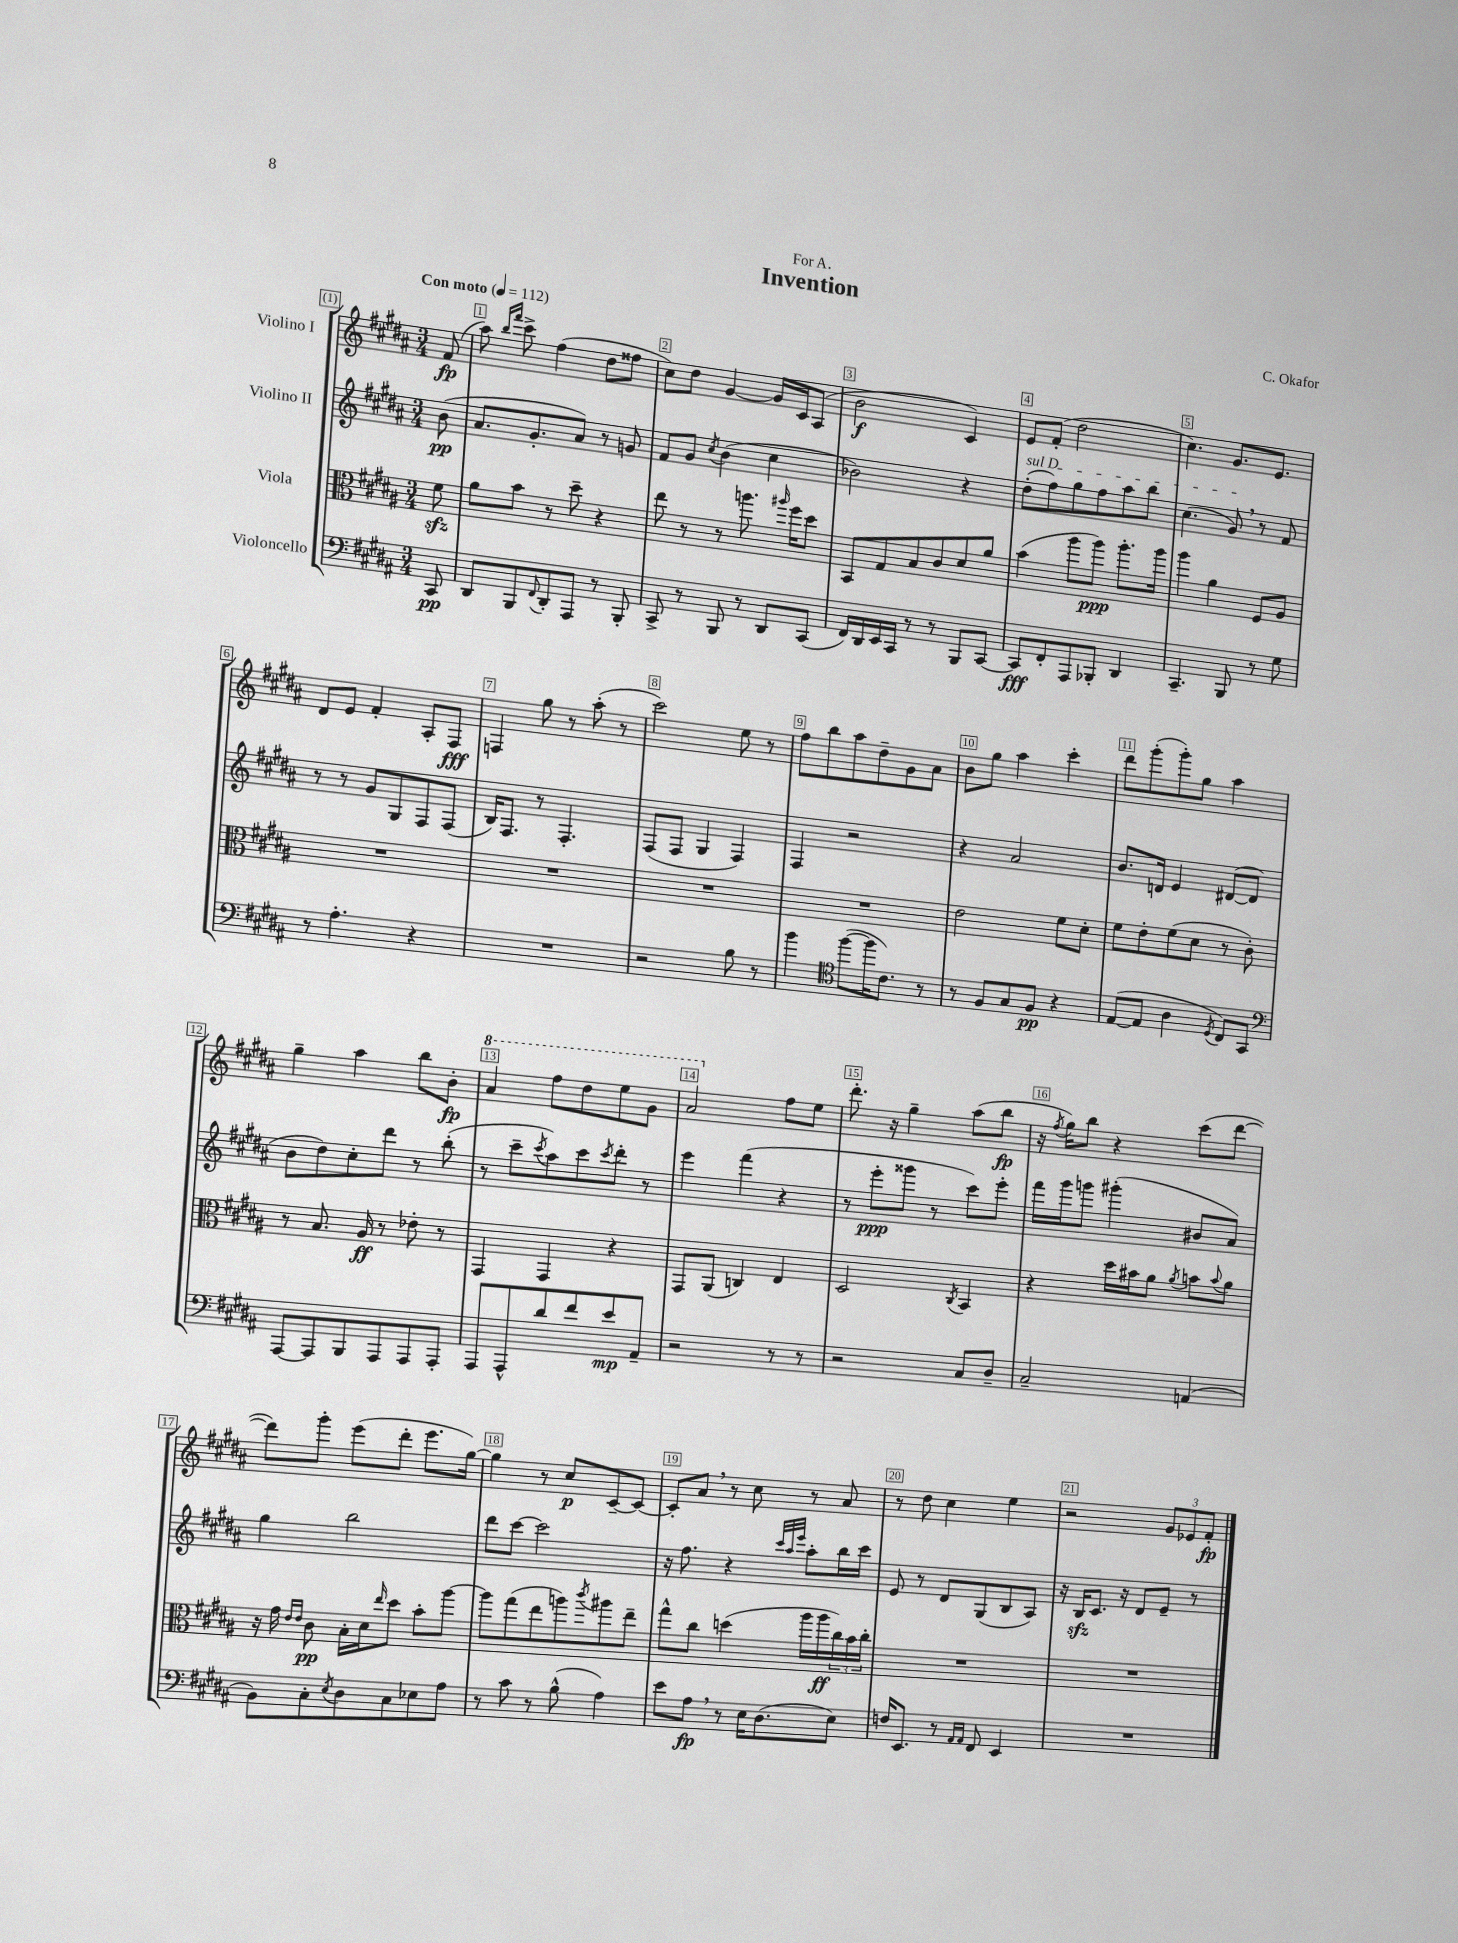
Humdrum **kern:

**kern	**kern	**kern	**kern
*staff4	*staff3	*staff2	*staff1
*clefF4	*clefC3	*clefG2	*clefG2
*k[f#c#g#d#a#]	*k[f#c#g#d#a#]	*k[f#c#g#d#a#]	*k[f#c#g#d#a#]
*M3/4	*M3/4	*M3/4	*M3/4
*MM112	*MM112	*MM112	*MM112
8CC#/	8f#\	(8b\	(8f#/
=	=	=	=
8DD#/L	8a#\L	8.a#/L	8aa#\)
.	.	.	16qqbb/LL
.	.	.	16qqfff#/JJ
8BBB/	8b\J	.	8ccc#^\
.	.	8.g#'/	.
8qqFF#/	.	.	.
8DD#'/	8r	.	(4ff#\
8AAA#/J	8dd#~\	8a#/J)	.
8r	4r	8r	8dd#\L
8BBB'/	.	8g/	8ff##\J
=	=	=	=
8CC#^/	8ee\	8f#/L	8cc#\L)
8r	8r	8g#/J	8dd#\J
.	.	8qcc#/	.
8BBB/	8r	(4b\	[4g#/
8r	8.aa\	.	.
8DD#/L	.	4cc#\	16g#/]LL
.	16qqaa#/	.	.
.	16ff#\LK	.	16c#/J
(8CC#/J	8dd#\J	.	(8A#/J
=	=	=	=
16FF#/LL)	8BB/L	2b-\)	2b\
16DD#/	.	.	.
16EE/	8G#/	.	.
16CC#/JJ	.	.	.
8r	8B/	.	.
8r	8c#/	.	.
8BBB/L	8d#/	4r	4c#/)
[8CC#/J	8a#/J	.	.
=	=	=	=
8CC#/]L	(4b\	(8dd#'\L	8e/L
8FF#'/	.	8ff#\)	(8f#'/J
8AAA#/	8aa#\L	8gg#\	2dd#\
8BBB-'/J	8aa#\J)	8ff#\	.
4DD#/	8.aa#'\L	8aa#\	.
.	.	8bb\J	.
.	16aa#\Jk	.	.
=	=	=	=
4.CC#~/	4aa#\	(4.cc#\	4.cc#\)
.	4a#\	.	.
8BBB/	.	8g#/)	8.g#/L
8r	8F#/L	8r	.
.	.	.	8.e/J
8G#\	8A#/J	8f#/	.
=	=	=	=
8r	2.r	8r	8d#/L
4.A#'\	.	8r	8e/J
.	.	8g#/L	4f#'/
.	.	8G#/	.
4r	.	8F#/	8A#'/L
.	.	(8F#/J	8F#/J
=	=	=	=
2.r	2.r	16B/LK)	4F/
.	.	8.F#/J	.
.	.	8r	8gg#\
.	.	4.F#'/	8r
.	.	.	(8aa#'\
.	.	.	8r
=	=	=	=
2r	2.r	(8F#/L	2ccc#\)
.	.	8F#/J	.
.	.	4G#/	.
8B\	.	4F#/)	8ee\
8r	.	.	8r
=	=	=	=
4b\	2.r	4F#/	8ff#\L
.	.	.	8bb\
*clefC4	*	*	*
([8ff#\L	.	2r	8aa#\
16ff#\]K	.	.	8dd#~\
8.c#\J)	.	.	.
.	.	.	8g#\
8r	.	.	8a#\J
=	=	=	=
8r	2e\	4r	8b\L
8F#/L	.	.	8gg#\J
8G#/	.	2a#/	4aa#\
8F#/J	.	.	.
4r	8f#\L	.	4ccc#'\
.	8d#'\J	.	.
=	=	=	=
([8E/L	8f#\L	8.b/L	8ddd#\L
8E/]J	8e'\	.	(8ggg#'\
.	.	16d/Jk	.
4A#\	(8f#\	4e/	8ggg#'\)
.	8d#\J	.	8gg#\J
8qD#/	.	.	.
8C#/L)	8r	([8d#/L	4aa#\
8GG#/J	8c#'\)	8d#/]J	.
=	=	=	=
*clefF4	*	*	*
[8AAA#/L	8r	8b\L	4gg#~\
8AAA#/]	8.B/	8dd#\)	.
8BBB/	.	8cc#'\	4aa#\
.	16A#/	.	.
8AAA#/	8r	8ddd#\J	.
8AAA#/	8e-'\	8r	8bb\L
8AAA#'/J	8r	(8bb'\	8b'\J
=	=	=	=
8AAA#/L	4GG#/	8r	4aa#/
8AAA#^^/	.	8ccc#~\L	.
.	.	8qccc#/	.
8d#/	4GG#/	8aa#\)	8fff#\L
8f#/	.	8ccc#\	8ddd#\
.	.	8qccc#/	.
8e/	4r	8ddd#'\J	8eee\
8AA#~/J	.	8r	8gg#\J
=	=	=	=
2r	8GG#/L	4eee\	2aa#/
.	(8AA#/J	.	.
.	4C/)	(4fff#\	.
8r	4E/	4r	8ff#\L
8r	.	.	8ee\J
=	=	=	=
2r	2D#/	8r	8.ddd#'\
.	.	8eee'\L	.
.	.	.	16r
.	.	8ggg##\J	4gg#~\
.	.	8r	.
.	8qC#/	.	.
8C#/L	4BB/	8ccc#\L)	(8aa#\L
8D#~/J	.	8eee'\J	8bb\J
=	=	=	=
2C#~/	4r	16fff#\LL	16r
.	.	.	8qff#/
.	.	16ggg#\J	16gg#\LK)
.	.	8ggg\J	8bb\J
.	16dd#\LL	(4ggg#'\	4r
.	16b#\J	.	.
.	8a#\J	.	.
.	8qa#/	.	.
(4AA/	8b\L	8b#/L	(8ccc#\L
.	8qqb/	.	.
.	8a#\J	8a#/J)	[8ddd#\J
=	=	=	=
8BB\L)	16r	4gg#\	8ddd#\]L)
.	16g#\	.	.
.	16qqe/LL	.	.
.	16qqe/JJ	.	.
8C#'\	8c#\	.	8ggg#'\J
8qE/	.	.	.
8D#\	16B'\LL	2bb\	(8eee\L
.	16d#\J	.	.
.	16qqee/	.	.
8C#\	8dd#\J	.	8ddd#'\J
8E-\	8b'\L	.	8.eee\L
8A#\J	[8aa#\J	.	.
.	.	.	[16gg#\Jk)
=	=	=	=
8r	8aa#\]L	8ddd#\L	4gg#\]
8c#\	(8gg#\	[8ccc#\J	.
8r	8ee\	2ccc#\]	8r
(8B^^\	8aa\)	.	8cc#/L
.	8qccc#/	.	.
4A#\)	8aa#\	.	[8c#~/
.	8ee~\J	.	8c#/_J
=	=	=	=
8e\L	8gg#^^\L	16r	8c#'/]L
.	.	8.ff#\	.
8A#\J	8cc#\J	.	8a#/J
8r	(4dd\	4r	8r
16E\LK	.	.	8cc#\
(8.D#\	.	.	.
.	.	32qqccc#/LLL	.
.	.	32qqaa#/	.
.	.	32qqeee/JJJ	.
.	16aa#\LL	8aa#'\L	8r
.	16aa#\	.	.
8E\J)	24cc#\)	16bb\L	8a#/
.	24b\	.	.
.	.	16ccc#\JJ	.
.	24cc#'\JJ	.	.
=	=	=	=
16F/LK	2.r	8e/	8r
8.EE/J	.	.	.
.	.	8r	8dd#\
8r	.	8d#/L	4cc#\
16qqAA#/LL	.	.	.
16qqAA#/JJ	.	.	.
8FF#/	.	(8G#/	.
4EE/	.	8B/	4ee\
.	.	8A#/J)	.
=	=	=	=
2.r	2.r	16r	2r
.	.	16B/LK	.
.	.	8.c#/J	.
.	.	16r	.
.	.	8d#/L	.
.	.	8e~/J	12g#/L
.	.	.	12e-/
.	.	8r	.
.	.	.	12f#'/J
==	==	==	==
*-	*-	*-	*-
